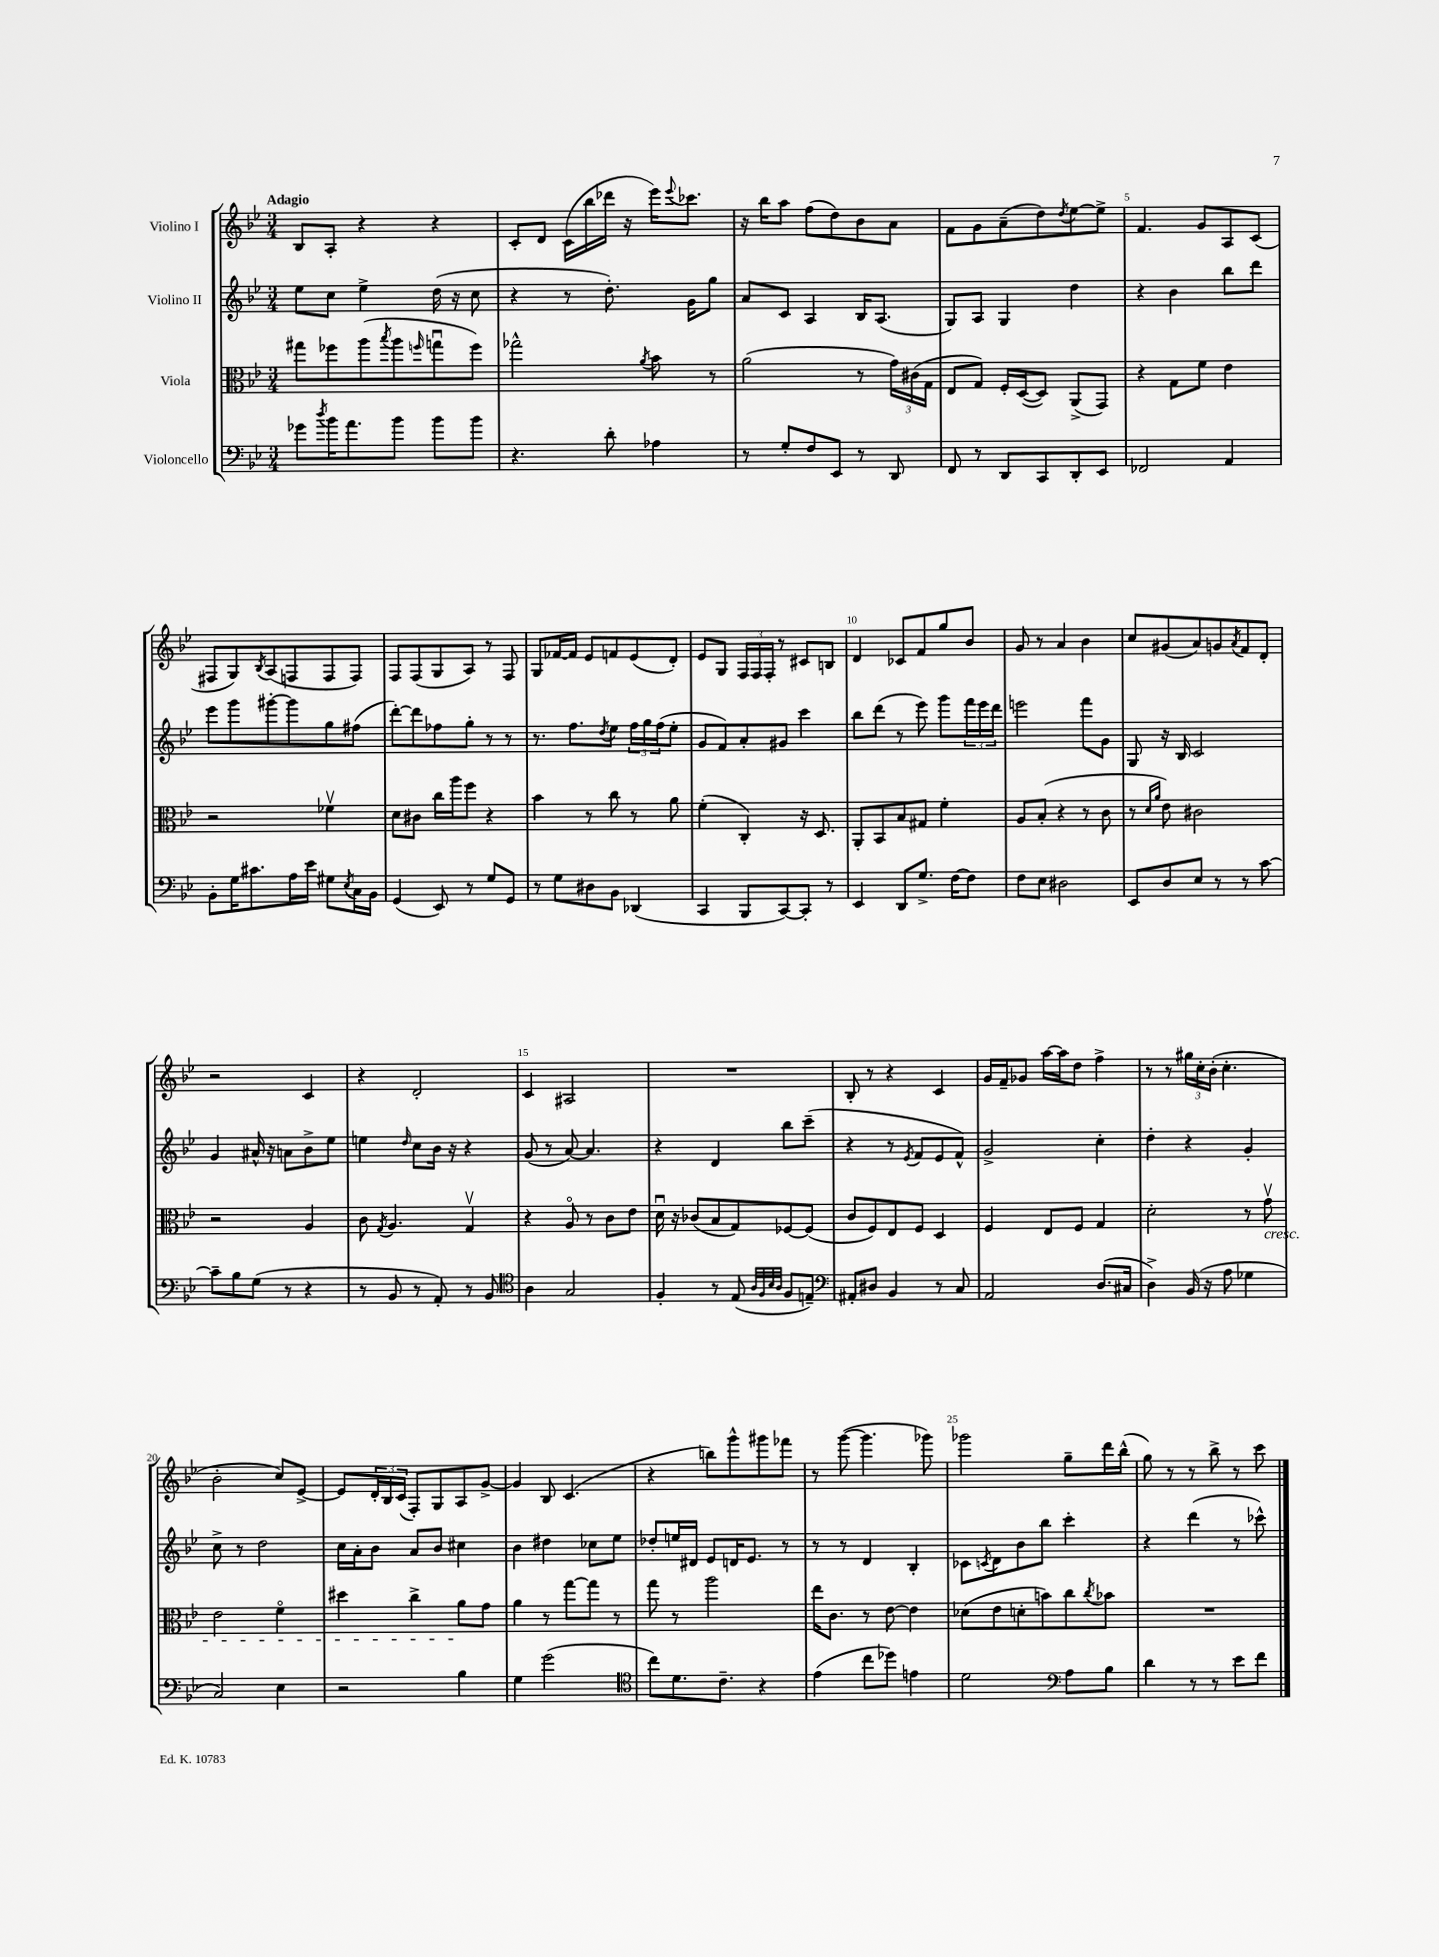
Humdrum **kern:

**kern	**kern	**kern	**kern
*staff4	*staff3	*staff2	*staff1
*clefF4	*clefC3	*clefG2	*clefG2
*k[b-e-]	*k[b-e-]	*k[b-e-]	*k[b-e-]
*M3/4	*M3/4	*M3/4	*M3/4
8g-\L	8gg#\L	8ee-\L	8B-/L
8qdd/	.	.	.
16b-\K	8ff-\	8cc\J	8A'/J
8.a\	.	.	.
.	(8aa\	4ee-^\	4r
.	8qbb-/	.	.
8b-\J	8aa\	.	.
.	16qqff/	.	.
8b-\L	8ggu\	(16dd\	4r
.	.	16r	.
8b-\J	8ff\J)	8cc\	.
=	=	=	=
4.r	2gg-^^\	4r	8c'/L
.	.	.	8d/J
.	.	8r	(16c\LL
.	.	.	16bb-\
8d'\	.	8.dd'\)	16ddd-\JJ
.	.	.	16r
.	8qa/	.	.
4A-\	8b-\	.	16eee-\LK)
.	.	.	8qqeee-/
.	.	16g\LK	8.ccc-\J
.	8r	8gg\J	.
=	=	=	=
8r	(2a\	8a/L	16r
.	.	.	16bb-\LK
8G'/L	.	8c/J	8aa\J
8F/	.	4A/	(8ff\L
8EE-/J	.	.	8dd\)
8r	8r	16B-/LK	8b-\
.	.	(8.A/J	.
8DD/	24g\LL)	.	8a\J
.	(24c#\	.	.
.	24G\JJ	.	.
=	=	=	=
8FF/	8E-/L	8G/L)	8f\L
8r	8G/J)	8A/J	8g\
8DD/L	16F'/LL	4G/	(8a~\
.	([16D/J	.	.
8CC/	8D/]J)	.	8dd\)
.	.	.	8qdd/
8DD'/	(8AA^/L	4dd\	[8ee-\
8EE-/J	8GG/J)	.	8ee-^\]J
=	=	=	=
2FF-/	4r	4r	4.f/
.	8G\L	4b-\	.
.	8f\J	.	8g/L
4AA/	4e-\	8bb-\L	8A/
.	.	8ddd\J	(8c/J
=	=	=	=
8BB-'\L	2r	8eee-\L	8F#/L
16G\K	.	8ggg\	8G/)
8.c#\	.	.	.
.	.	.	8qB-/
.	.	[8ggg#'\	(8A/
16A\L	.	8ggg#\]	8F/
16e-\JJ	.	.	.
8G#\L	4f-v\	8gg\	8F/
8qE-/	.	.	.
16C\L	.	(8ff#\J	8F/J)
16BB-\JJ	.	.	.
=	=	=	=
(4GG/	8d\L	[8ddd'\L)	8F/L
.	8c#\J	8ddd\]	(8F/
8EE-/)	16cc\LL	8ff-\	8G/
.	16aa\J	.	.
8r	8ff\J	8gg'\J	8A/J)
8G/L	4r	8r	8r
8GG/J	.	8r	8F/
=	=	=	=
8r	4b-\	8.r	8G/L
8G\L	.	.	[16f-/L
.	.	8.ff\L	16f-/]JJ
8D#\	8r	.	8e-/L
.	.	8qdd/	.
8BB-\J	8cc\	8ee-\J	8f/
(4DD-/	8r	24ff\LL	(8e-/
.	.	24gg\	.
.	.	(24ff\J	.
.	8a\	8ee-'\J	8d'/J)
=	=	=	=
4CC/	(4f'\	8g/L	8e-/L
.	.	8f/)	8G/J
8BBB-/L	4C'/)	8a'/	24F/LL
.	.	.	24F/
.	.	.	24F'/JJ
[8CC/)	.	8g#/J	8r
8CC'/]J	16r	4ccc\	8c#/L
.	8.D/	.	.
8r	.	.	8B/J
=	=	=	=
4EE-/	8AA'/L	8bb-\L	4d/
.	8BB-/	(8ddd\J	.
8DD/L	8B-/	8r	8c-/L
8.G^/J	8G#/J	8eee-\)	8f/
.	4f'\	8ggg\L	8gg/
[16F\LK	.	.	.
8F\]J	.	24fff\L	8b-/J
.	.	24eee-\	.
.	.	24ddd\JJ	.
=	=	=	=
8F\L	8A/L	2eee\	8g/
8E-\J	(8B-'/J	.	8r
2D#\	4r	.	4a/
.	8r	8fff\L	4b-\
.	8c\	8g\J	.
=	=	=	=
8EE-/L	8r	8G/	8cc/L
.	16qqd/LL	.	.
.	16qqa/JJ	.	.
8D/	8e-\)	16r	(8g#/
.	.	16B-/	.
8E-/J	2c#\	2c/	8a/)
8r	.	.	8g/
.	.	.	8qa/
8r	.	.	8f/
[8c\	.	.	8d'/J
=	=	=	=
8c~\]L	2r	4g/	2r
8B-\	.	.	.
(8G\J	.	16a#^^/	.
.	.	16r	.
8r	.	8a\L	.
4r	4A/	8b-^\	4c/
.	.	8ee-\J	.
=	=	=	=
8r	8c\	4ee\	4r
.	8qG/	.	.
8BB-/	4.A/	.	.
.	.	16qqdd/	.
8r	.	8cc\L	2d'/
8AA'/)	.	16b-\Jk	.
.	.	16r	.
8r	4Gv/	4r	.
8BB-/	.	.	.
=	=	=	=
*clefC4	*	*	*
4A\	4r	(8g/	4c/
.	.	8r	.
2G/	8Ao/	[8a/)	2A#/
.	8r	4.a/]	.
.	8c\L	.	.
.	8e-\J	.	.
=	=	=	=
4F'/	16du\	4r	2.r
.	16r	.	.
.	(8c-/L	.	.
8r	8B-/	4d/	.
(8E-/	8G/)	.	.
32qqA/LLL	.	.	.
32qqF/	.	.	.
32qqB-/	.	.	.
32qqA/JJJ	.	.	.
8F/L	[8F-/	8bb-\L	.
8E~/J)	(8F-/]J	(8ccc~\J	.
=	=	=	=
*clefF4	*	*	*
8AA#'/L	8c/L	4r	8B-'/
8D#/J	8F/)	.	8r
4BB-/	8E-/	8r	4r
.	.	8qe-/	.
.	8F/J	8f/L	.
8r	4D/	8e-/	4c/
8C/	.	8f^^/J)	.
=	=	=	=
2AA/	4F/	2g^/	16g/LL
.	.	.	16f~/J
.	.	.	8g-/J
.	8E-/L	.	[16aa\LL
.	.	.	16aa\]J
.	8F/J	.	8dd\J
(8.D/L	4G/	4cc'\	4ff^\
16C#/Jk	.	.	.
=	=	=	=
4D^\)	2d'\	4dd'\	8r
.	.	.	8r
(16BB-/	.	4r	24gg#\LL
.	.	.	24cc'\
16r	.	.	.
.	.	.	(24b-'\JJ
8A\	.	.	4.cc'\
4G-\	8r	4g'/	.
.	8gv\	.	.
=	=	=	=
2C/)	2e-\	8cc^\	2b-'\
.	.	8r	.
.	.	2dd\	.
4E-\	4fo\	.	8cc/L)
.	.	.	[8e-^/J
=	=	=	=
2r	4dd#\	16cc\LL	8e-/]L
.	.	16a'\J	.
.	.	8b-\J	24d'/L
.	.	.	24B-/
.	.	.	(24c/JJ
.	4cc^\	8a/L	8F'/L)
.	.	8b-/J	8G/
4B-\	8a\L	4cc#\	8A/
.	8g\J	.	[8g^/J
=	=	=	=
4G\	4a\	4b-\	4g/]
(2g\	8r	4dd#\	8B-/
.	[8gg\L	.	(4.c/
.	8gg\]J	8cc-\L	.
.	8r	8ee-\J	.
=	=	=	=
*clefC4	*	*	*
8cc\L)	8gg\	8dd-'/L	4r
8.d\	8r	16ee/L	.
.	.	16d#/JJ	.
.	2aa\	8e-/L	8bb\L)
8.c~\J	.	.	.
.	.	16d/K	8ggg^^\
.	.	8.e-/J	.
4r	.	.	8ggg#\
.	.	8r	8fff-\J
=	=	=	=
(4e-\	16ee-\LK	8r	8r
.	8.c\J	.	.
.	.	8r	([8ggg\
8cc\L	8r	4d/	4.ggg\]
8dd-\J)	[8e-\	.	.
4e\	4e-\]	4B-'/	.
.	.	.	8ggg-\)
=	=	=	=
2d\	(8d-\L	8c-\L	2ggg-\
.	.	8qc/	.
.	8e-\	8d\	.
.	8d'\	8b-\	.
.	8b\)	8bb-\J	.
*clefF4	*	*	*
8A\L	8cc\	4ccc'\	8gg~\L
.	8qcc/	.	.
8B-\J	8b-\J	.	16ddd\L
.	.	.	(16bb-^^\JJ
=	=	=	=
4d\	2.r	4r	8gg\)
.	.	.	8r
8r	.	(4ddd\	8r
8r	.	.	8bb-^\
8e-\L	.	8r	8r
8f\J	.	8ccc-^^\)	8ccc\
==	==	==	==
*-	*-	*-	*-
